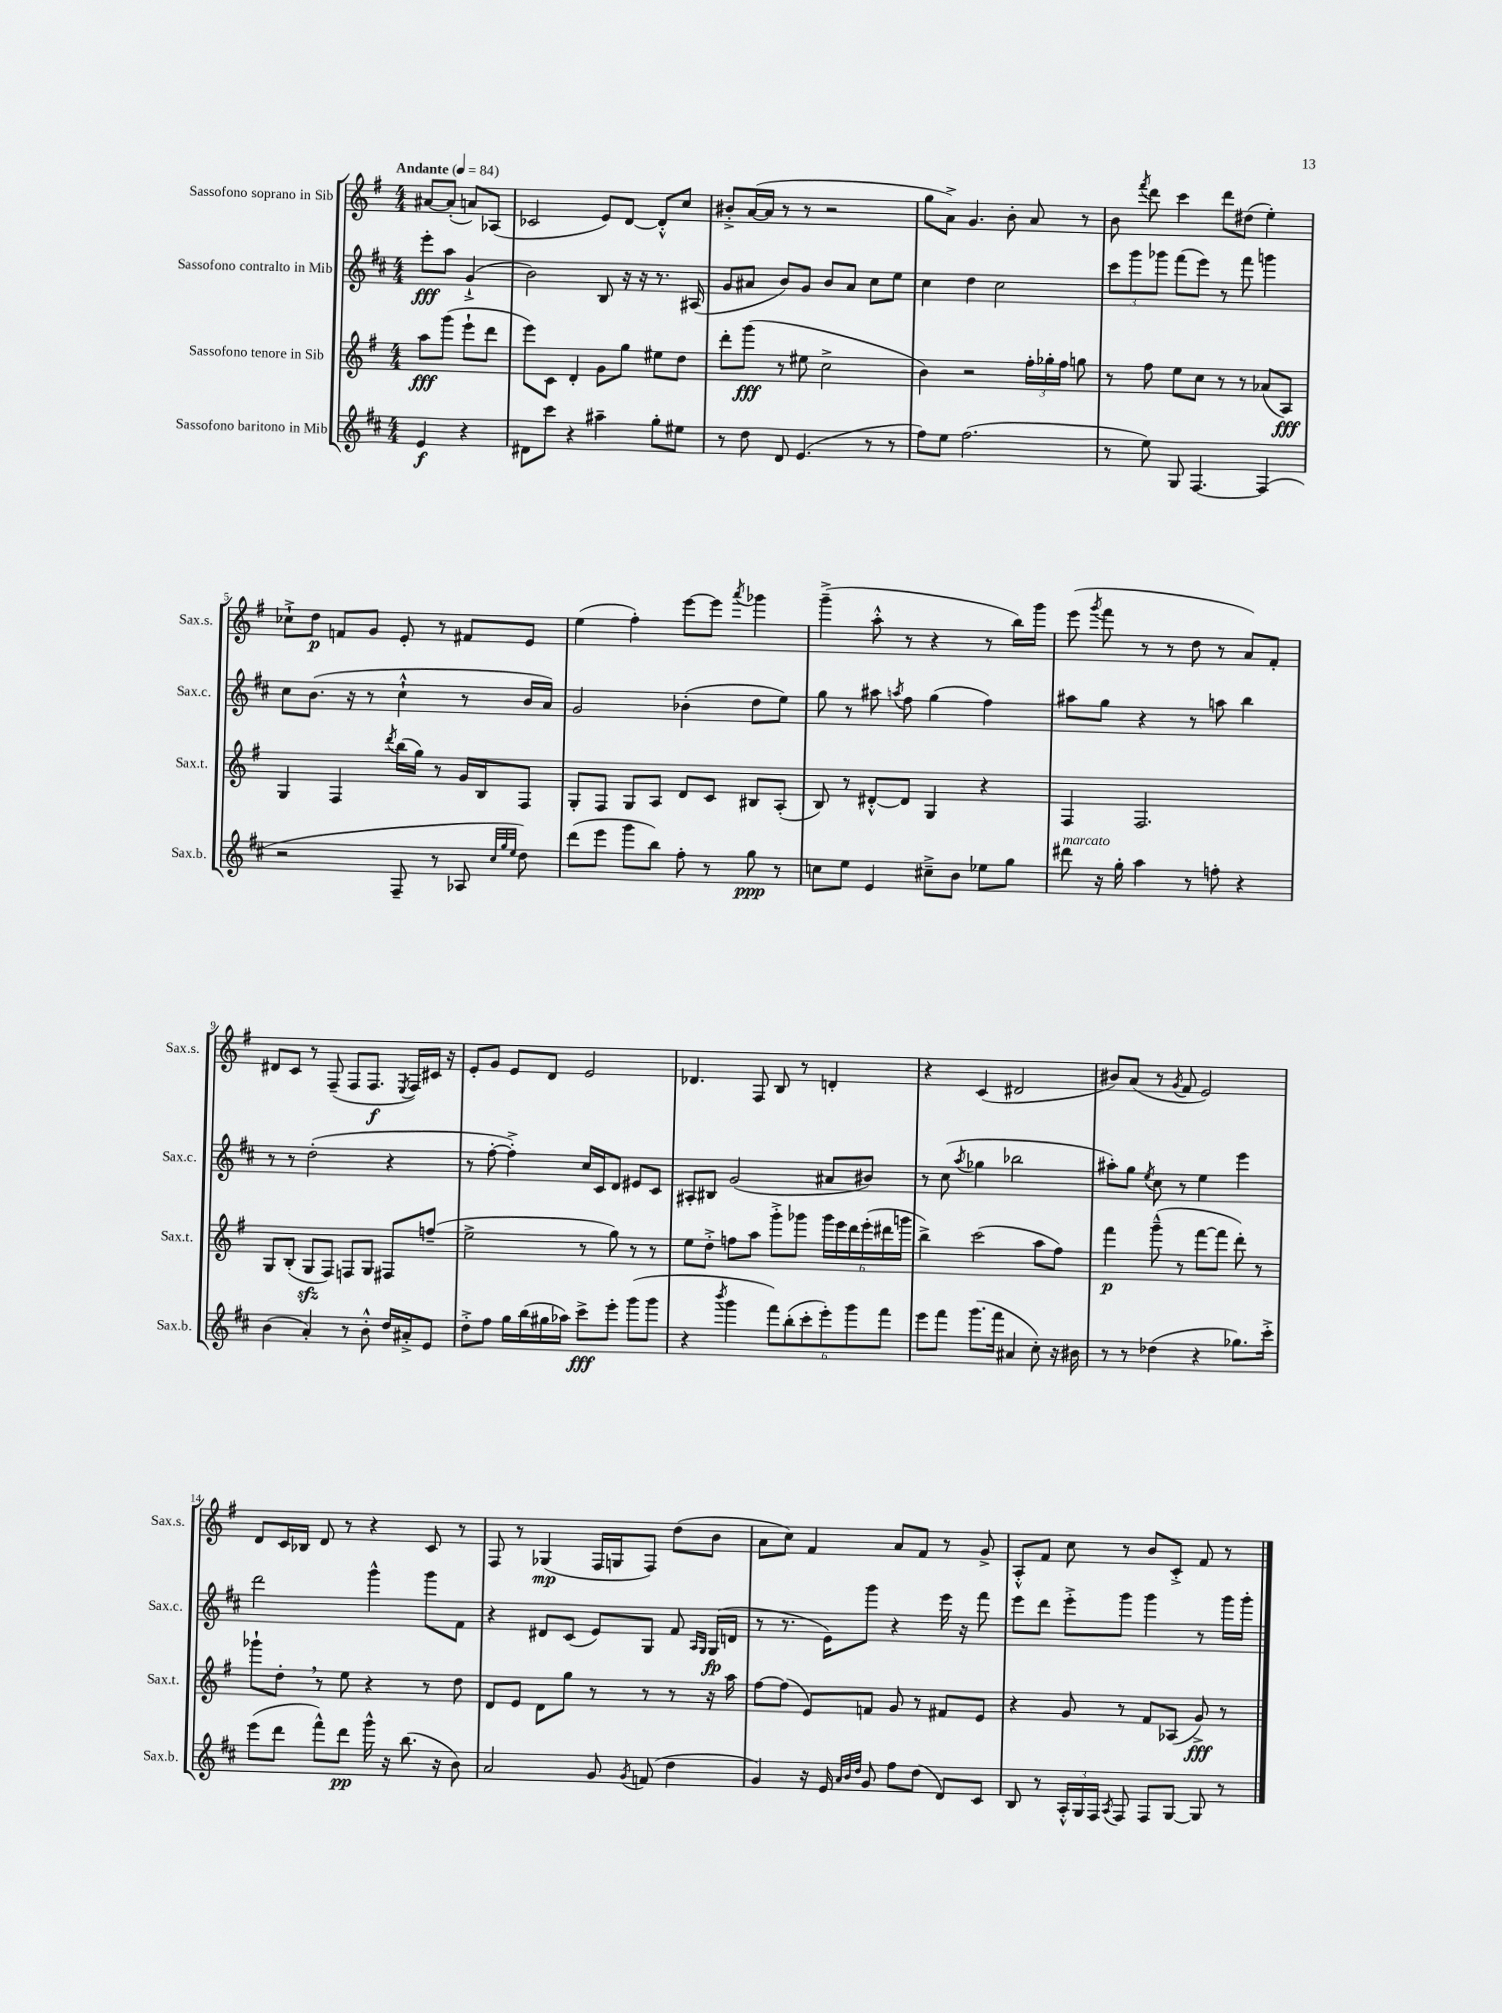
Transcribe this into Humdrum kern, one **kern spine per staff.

**kern	**dynam	**kern	**dynam	**kern	**dynam	**kern	**dynam
*part4	*part4	*part3	*part3	*part2	*part2	*part1	*part1
*staff4	*staff4	*staff3	*staff3	*staff2	*staff2	*staff1	*staff1
*I"Sassofono baritono in Mib	*	*I"Sassofono tenore in Sib	*	*I"Sassofono contralto in Mib	*	*I"Sassofono soprano in Sib	*
*I'Sax.b.	*	*I'Sax.t.	*	*I'Sax.c.	*	*I'Sax.s.	*
*clefG2	*	*clefG2	*	*clefG2	*	*clefG2	*
*k[f#c#]	*	*k[f#]	*	*k[f#c#]	*	*k[f#]	*
*M4/4	*	*M4/4	*	*M4/4	*	*M4/4	*
*MM84	*	*MM84	*	*MM84	*	*MM84	*
=	=	=	=	=	=	=	=
!	!	!	!	!	!	!LO:TX:a:B:t=Andante	!
4e/	f	8aa\L	fff	8eee'\L	fff	[8a#X/L	.
.	.	(8ggg\J	.	8aa\J	.	(8a#'/J]	.
4r	.	8eee`\L	.	(4g`^/	.	8an/L)	.
.	.	8ddd\J	.	.	.	(8A-X/J	.
=1	=1	=1	=1	=1	=1	=1	=1
8d#X\L	.	8eee\L)	.	2b\)	.	2c-X/	.
8ccc#\J	.	8c\J	.	.	.	.	.
4r	.	4d'/	.	.	.	.	.
4aa#X~\	.	8g\L	.	8B/	.	8e/L)	.
.	.	8gg\J	.	16r	.	[8d/J	.
.	.	.	.	16r	.	.	.
8gg'\L	.	8ee#X\L	.	8.r	.	8d'^^/L]	.
8ee#X\J	.	8dd\J	.	.	.	8cc/J	.
.	.	.	.	(16A#X/	.	.	.
=2	=2	=2	=2	=2	=2	=2	=2
8r	.	8ddd'\L	.	8g/L	.	8b#X'^/L	.
8dd\	.	(8ggg\J	fff	8a#X/J	.	([16a/L	.
.	.	.	.	.	.	16a/JJ]	.
8d/	.	8r	.	8b/L)	.	8r	.
(4.e/	.	8ee#X\	.	8g/J	.	8r	.
.	.	2cc^\	.	8b/L	.	2r	.
.	.	.	.	8a#/J	.	.	.
8r	.	.	.	8cc#\L	.	.	.
8r	.	.	.	8ee\J	.	.	.
=3	=3	=3	=3	=3	=3	=3	=3
8ff#\L)	.	4b\)	.	4cc#\	.	8gg\L	.
8ee\J	.	.	.	.	.	8a^\J)	.
(2.ff#\	.	2r	.	4dd\	.	4.g/	.
.	.	.	.	2cc#\	.	.	.
.	.	.	.	.	.	8b'\	.
.	.	24ff#'\LL	.	.	.	8a/	.
.	.	24gg-X'\	.	.	.	.	.
.	.	24ff#\JJ	.	.	.	.	.
.	.	8ggn\	.	.	.	8r	.
=4	=4	=4	=4	=4	=4	=4	=4
8r	.	8r	.	12ccc#\L	.	8b\	.
.	.	.	.	12ggg\	.	.	.
.	.	.	.	.	.	8qfff#/	.
8ee\)	.	8ff#\	.	.	.	8ddd\	.
.	.	.	.	12ggg-X\J	.	.	.
8G/	.	8ee\L	.	(8fff#\L	.	4ccc\	.
[4.F#/	.	8cc\J	.	8eee\J)	.	.	.
.	.	8r	.	8r	.	8ddd\L	.
.	.	8r	.	8fff#\	.	(8dd#X\J	.
(4F#/]	.	(8a-X/L	.	4gggn\	.	4ee'\)	.
.	.	8A/J)	fff	.	.	.	.
!!LO:LB:g=z
=5	=5	=5	=5	=5	=5	=5	=5
2r	.	4G/	.	8cc#\L	.	8cc-X`^\L	.
.	.	.	.	(8.b\J	.	8dd\J	p
.	.	4F#/	.	.	.	8fn/L	.
.	.	.	.	16r	.	.	.
.	.	.	.	8r	.	8g/J	.
.	.	8qddd/	.	.	.	.	.
8F#~/	.	(16bb\LL	.	4cc#`^^\	.	8e'/	.
.	.	16gg\JJ)	.	.	.	.	.
8r	.	8r	.	.	.	8r	.
8A-X/	.	16g/LL	.	8r	.	8f#X/L	.
.	.	16B/J	.	.	.	.	.
32qqcc#/LLL	.	.	.	.	.	.	.
32qqgg/	.	.	.	.	.	.	.
32qqee/JJJ	.	.	.	.	.	.	.
8dd\)	.	8F#/J	.	16b/LL	.	8e/J	.
.	.	.	.	16a/JJ)	.	.	.
=6	=6	=6	=6	=6	=6	=6	=6
(8ddd\L	.	8G'/L	.	2g/	.	(4ee\	.
8eee\J	.	8F#/J	.	.	.	.	.
8ggg\L	.	8G/L	.	.	.	4ff#'\)	.
8bb\J)	.	8A/J	.	.	.	.	.
8ff#'\	.	8d/L	.	(4b-X'\	.	[8eee\L	.
8r	.	8c/J	.	.	.	8eee\J]	.
.	.	.	.	.	.	8qaaa/	.
8gg\	ppp	8B#X/L	.	8dd\L	.	4ggg-X\	.
8r	.	(8A'/J	.	8ee\J)	.	.	.
=7	=7	=7	=7	=7	=7	=7	=7
8ccn\L	.	8B/)	.	8gg\	.	(4ggg~^\	.
8ee\J	.	8r	.	8r	.	.	.
4e/	.	[8d#X'^^/L	.	8aa#X\	.	8aa'^^\	.
.	.	.	.	8qaan/	.	.	.
.	.	8d#/J]	.	8ff#\	.	8r	.
8cc#X~^\L	.	4G/	.	(4gg\	.	4r	.
8b\J	.	.	.	.	.	.	.
8ee-X\L	.	4r	.	4ff#\)	.	8r	.
8gg\J	.	.	.	.	.	16bb\LL)	.
.	.	.	.	.	.	16ggg\JJ	.
=8	=8	=8	=8	=8	=8	=8	=8
!LO:TX:a:i:t=marcato	!	!	!	!	!	!	!
8ddd#X\	.	4F#/	.	8aa#X\L	.	(8eee\	.
.	.	.	.	.	.	8qggg/	.
16r	.	.	.	8gg\J	.	8fff#\	.
16gg'\	.	.	.	.	.	.	.
4aa\	.	2.F#/	.	4r	.	8r	.
.	.	.	.	.	.	8r	.
8r	.	.	.	8r	.	8dd\	.
8ffn'\	.	.	.	8aan\	.	8r	.
4r	.	.	.	4bb\	.	8a/L)	.
.	.	.	.	.	.	8f#'/J	.
!!LO:LB:g=z
=9	=9	=9	=9	=9	=9	=9	=9
(4b\	.	8G/L	.	8r	.	8d#X/L	.
.	.	(8B'/J	.	8r	.	8c/J	.
4a'/)	.	8Gzz/L	.	(2dd'\	.	8r	.
.	.	8F#/J)	.	.	.	(8F#~/	.
8r	.	8Fn/L	.	.	.	8F#/L	.
8b'^^\	.	8G/J	.	.	.	8.F#/J	f
16dd/LL	.	8F#X/L	.	4r	.	.	.
.	.	.	.	.	.	8qE/	.
16a#X'^/J	.	.	.	.	.	16F#/LL)	.
8e/J	.	(8ffn~/J	.	.	.	16c#X/JJ	.
.	.	.	.	.	.	16r	.
=10	=10	=10	=10	=10	=10	=10	=10
8dd'^\L	.	2ee^\	.	8r	.	8e'/L	.
8ff#\J	.	.	.	[8ff#'\	.	8g/J	.
16gg\LL	.	.	.	4ff#'^\])	.	8e/L	.
(16bb\	.	.	.	.	.	.	.
16gg#X\	.	.	.	.	.	8d/J	.
16aa-X\JJ)	.	.	.	.	.	.	.
8ccc#^\L	fff	8r	.	16cc#/LL	.	2e/	.
.	.	.	.	16c#/J	.	.	.
8eee'\J	.	8gg\)	.	8d/J	.	.	.
(8ggg\L	.	8r	.	8e#X/L	.	.	.
8ggg\J	.	8r	.	8c#/J	.	.	.
=11	=11	=11	=11	=11	=11	=11	=11
4r	.	8ee\L	.	8A#X'/L	.	4.d-X/	.
.	.	8dd'^\J	.	8B#X/J	.	.	.
8qbbb/	.	.	.	.	.	.	.
4ggg\	.	8ffn\L	.	(2g/	.	.	.
.	.	8aa\J	.	.	.	8F#/	.
12fff#\L)	.	8ggg'^\L	.	.	.	8B/	.
(12bb'\	.	.	.	.	.	.	.
.	.	8ggg-X\J	.	.	.	8r	.
12ccc#'\	.	.	.	.	.	.	.
12eee'\)	.	24ggg-\LL	.	8a#X/L	.	4dn'/	.
.	.	24eee\	.	.	.	.	.
12ggg\	.	24ddd\	.	.	.	.	.
.	.	(24eee'\	.	8b#X/J)	.	.	.
12fff#\J	.	24ddd#X\	.	.	.	.	.
.	.	24gggn\JJ	.	.	.	.	.
=12	=12	=12	=12	=12	=12	=12	=12
8eee\L	.	4bb^\)	.	8r	.	4r	.
8fff#\J	.	.	.	(8cc#\	.	.	.
.	.	.	.	8qaa/	.	.	.
(8.ggg\L	.	(2ccc\	.	4gg-X\	.	(4c/	.
16fff#\Jk	.	.	.	.	.	.	.
4a#X/	.	.	.	2bb-X\	.	2d#X/	.
8cc#'\)	.	8aa\L	.	.	.	.	.
16r	.	8ff#\J)	.	.	.	.	.
16b#X\	.	.	.	.	.	.	.
=13	=13	=13	=13	=13	=13	=13	=13
8r	.	4fff#\	p	8aa#X'\L)	.	8b#X/L)	.
8r	.	.	.	8gg\J	.	(8a/J	.
.	.	.	.	8qee/	.	.	.
(4dd-X\	.	(8ggg~^^\	.	8cc#\	.	8r	.
.	.	.	.	.	.	8qg/	.
.	.	8r	.	8r	.	8f#/	.
4r	.	[8fff#\L	.	4ee\	.	2e/)	.
.	.	8fff#\J]	.	.	.	.	.
8.gg-X\L)	.	8ddd'\)	.	4eee\	.	.	.
.	.	8r	.	.	.	.	.
16ccc#'^\Jk	.	.	.	.	.	.	.
!!LO:LB:g=z
=14	=14	=14	=14	=14	=14	=14	=14
(8eee\L	.	8ggg-X`\L	.	2ddd\	.	8d/L	.
8ddd\J	.	8dd',\J	.	.	.	16c/L	.
.	.	.	.	.	.	16B-X/JJ	.
8fff#^^\L)	.	8r	.	.	.	8d/	.
8ddd\J	pp	8ee\	.	.	.	8r	.
16ggg^^\	.	4r	.	4ggg^^\	.	4r	.
16r	.	.	.	.	.	.	.
(8.bb\	.	.	.	.	.	.	.
.	.	8r	.	8ggg\L	.	8c/	.
16r	.	.	.	.	.	.	.
8b\)	.	8dd\	.	8f#\J	.	8r	.
=15	=15	=15	=15	=15	=15	=15	=15
2a/	.	8d/L	.	4r	.	8F#/	.
.	.	8e/J	.	.	.	8r	.
.	.	8d\L	.	8d#X/L	.	(4G-X/	mp
.	.	8gg\J	.	(8c#/J	.	.	.
8g/	.	8r	.	8e/L)	.	16F#/LL	.
.	.	.	.	.	.	16Gn/J	.
8qg/	.	.	.	.	.	.	.
(8fn/	.	8r	.	8G/J	.	8F#/J)	.
4dd\	.	8r	.	8f#/	.	(8dd\L	.
.	.	.	.	16qqA/LL	.	.	.
.	.	.	.	16qqG/JJ	.	.	.
.	.	16r	.	(16G/LL	fp	8b\J	.
.	.	16aa\	.	16dn/JJ	.	.	.
=16	=16	=16	=16	=16	=16	=16	=16
4g/)	.	[8ff#\L	.	8r	.	8a\L	.
.	.	(8ff#\J]	.	8.r	.	8cc\J)	.
16r	.	8e/L)	.	.	.	4f#/	.
16e/	.	.	.	16e\KL)	.	.	.
32qqa/LLL	.	.	.	.	.	.	.
32qqb/	.	.	.	.	.	.	.
32qqdd/JJJ	.	.	.	.	.	.	.
8g/	.	8fn/J	.	8ggg\J	.	.	.
8ff#\L	.	8g/	.	4r	.	8a/L	.
(8dd\J	.	8r	.	.	.	8f#/J	.
8d/L)	.	8f#X/L	.	16eee\	.	8r	.
.	.	.	.	16r	.	.	.
8c#/J	.	8e/J	.	8fff#\	.	8g^/	.
=17	=17	=17	=17	=17	=17	=17	=17
8B/	.	4r	.	8eee\L	.	8A'^^/L	.
8r	.	.	.	8ddd\J	.	8f#/J	.
24A'^^/LL	.	8g/	.	8eee'^\L	.	8cc\	.
24G/	.	.	.	.	.	.	.
24F#/JJ	.	.	.	.	.	.	.
8qA/	.	.	.	.	.	.	.
8F#/	.	8r	.	8ggg\J	.	8r	.
8F#/L	.	8f#/L	.	4ggg\	.	8b/L	.
[8G/J	.	(8A-X/J	.	.	.	8c'^/J	.
8G/]	.	8g^/)	fff	8r	.	8f#/	.
8r	.	8r	.	16ggg\LL	.	8r	.
.	.	.	.	16ggg'\JJ	.	.	.
==	==	==	==	==	==	==	==
*-	*-	*-	*-	*-	*-	*-	*-
